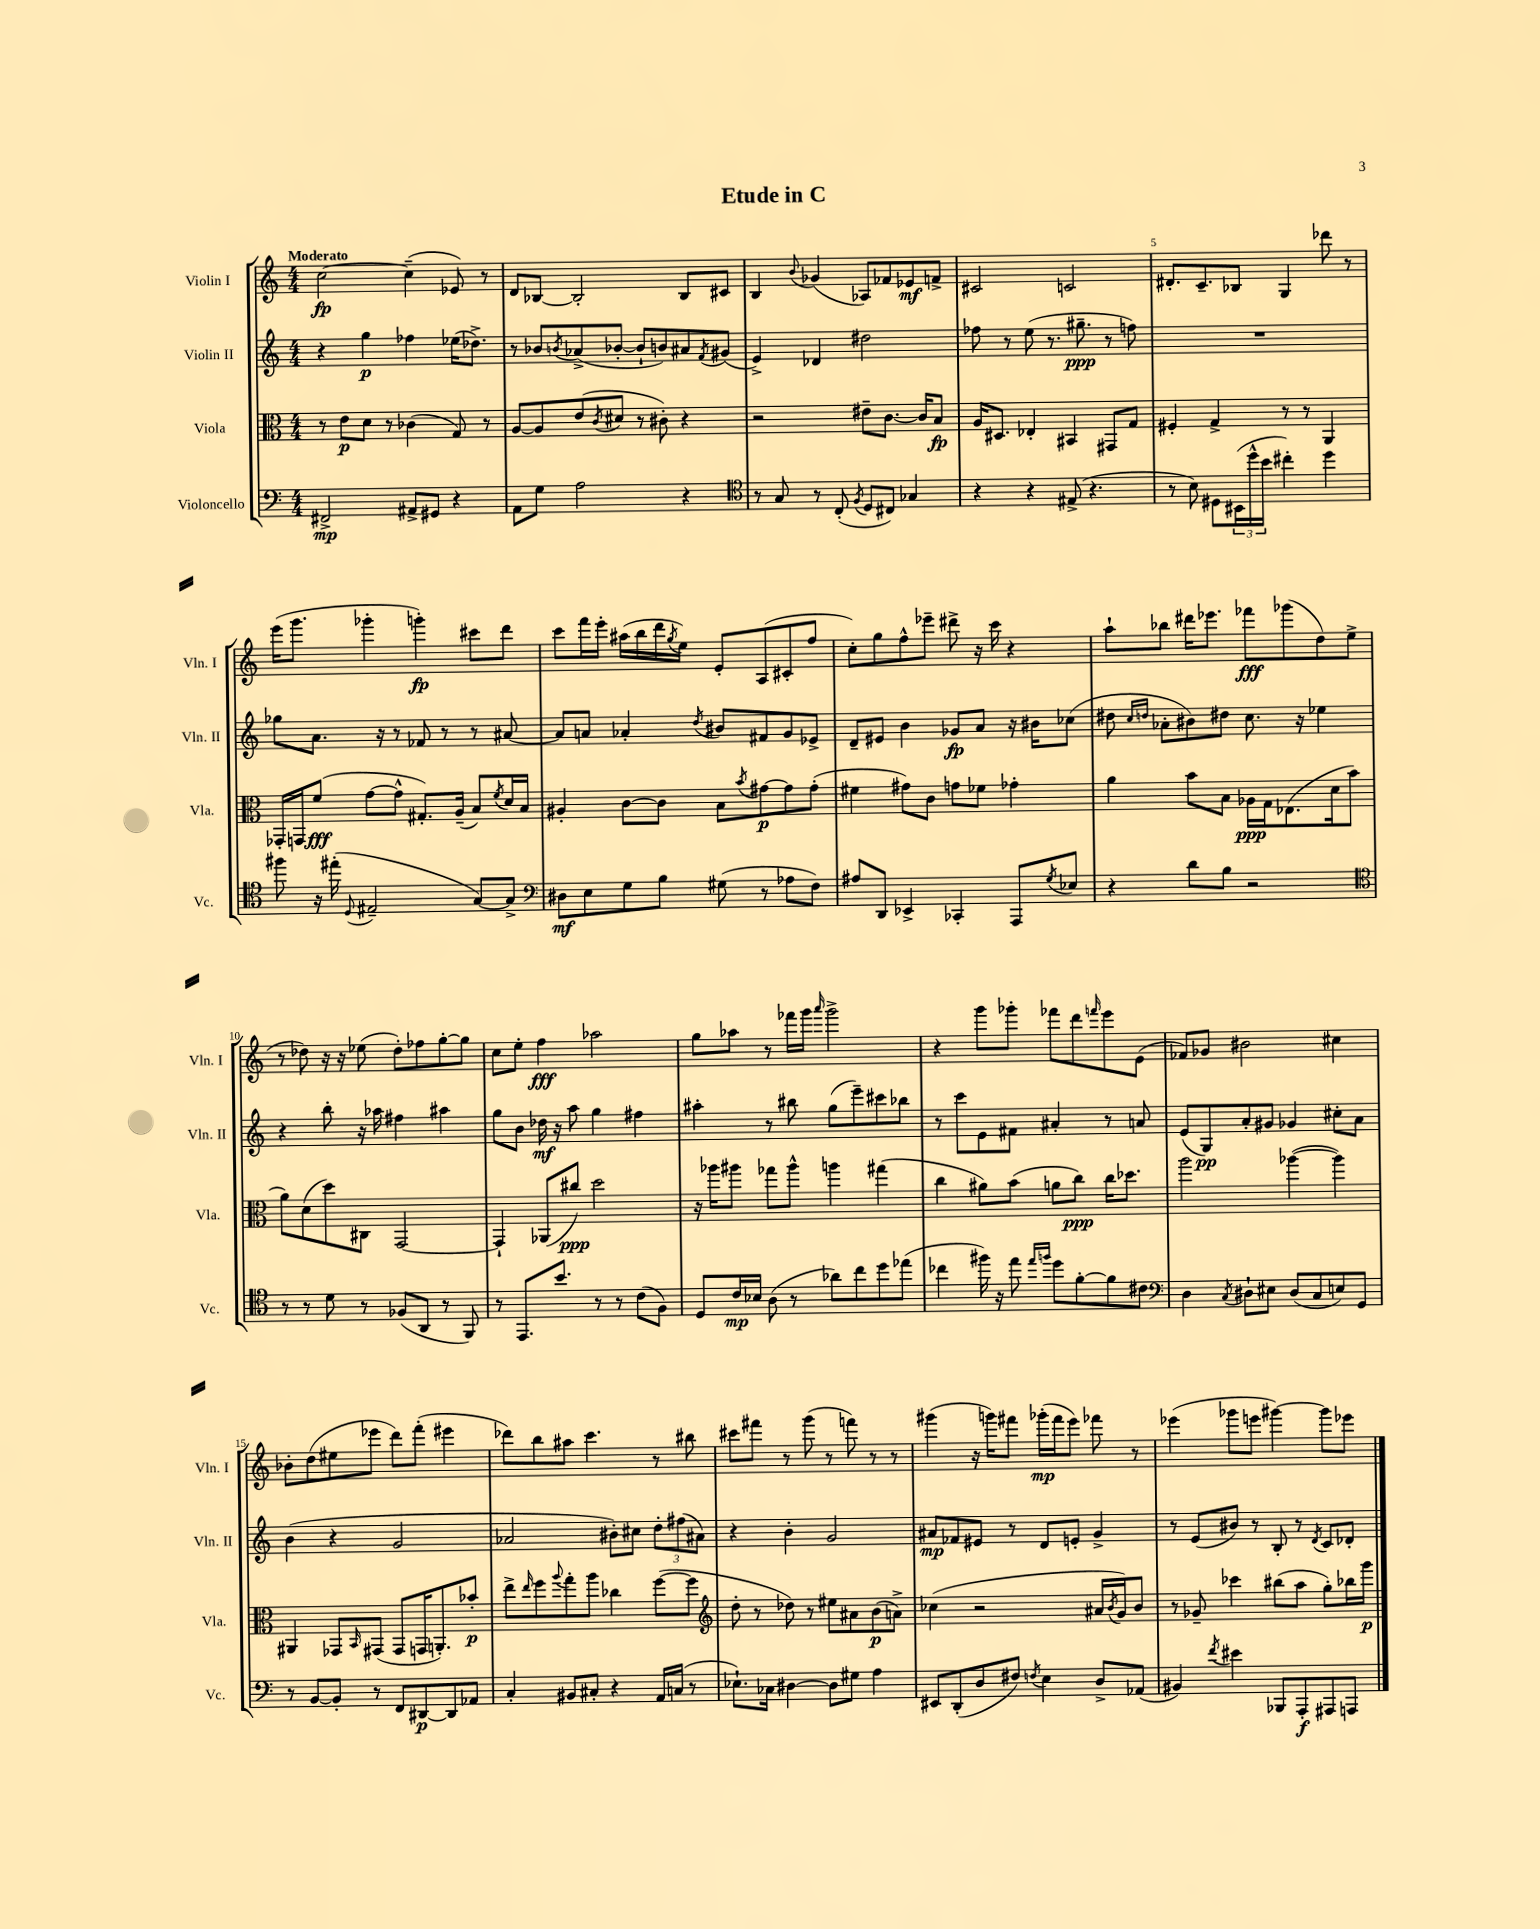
\header { title = "Etude in C" }
<<
\new StaffGroup <<
\new Staff = "s0" \with { instrumentName = "Violin I" shortInstrumentName = "Vln. I" } {
    \clef treble \key c \major \numericTimeSignature \time 4/4 \tempo "Moderato"
    c''2~\fp c''4--( ees'8) r8 |
    d'8 bes8~ bes2-. bes8 cis'8 |
    b4 \appoggiatura { b'8 } ges'4( aes8) fes'8 ees'8\mf f'8-> |
    cis'2 c'2 |
    dis'8.-. c'8.-- bes8 g4 des'''8 r8 |
    e'''16( g'''8. ges'''4-. g'''4-.\fp) cis'''8 d'''8 |
    c'''8 f'''16 e'''16-. ais''16( b''16 d'''16 \acciaccatura { g''8 } e''16) e'8-. a8( cis'8-. f''8 |
    c''8-.) g''8 f''8-^ ees'''8-- dis'''8-> r16 c'''16 r4 |
    a''8-! bes''8 dis'''16 ees'''8. fes'''8\fff ges'''8( d''8) e''8->( |
    r8 des''8) r16 r16 ees''8( des''8-.) fes''8 g''8~-. g''8 |
    c''8 e''8-. f''4\fff aes''2 |
    g''8 aes''8 r8 fes'''16 g'''16 \grace { a'''16 } g'''2-> |
    r4 g'''8 ges'''8-. fes'''8 d'''8 \grace { f'''16 } e'''8 e'8( |
    fes'8) ges'8 bis'2 cis''4 |
    bes'8-. d''8( eis''8 ees'''8 d'''8) f'''8-.( eis'''4 |
    des'''8) b''8 ais''8 c'''4. r8 bis''8 |
    cis'''8 fis'''8 r8 g'''8( r8 f'''8) r8 r8 |
    gis'''4( r16 g'''16) fis'''8 ges'''16-.\mp( fis'''16 e'''8) fes'''8 r8 |
    ees'''4( ges'''8 e'''8 gis'''4~) gis'''8 ees'''8 \bar "|." |
}
\new Staff = "s1" \with { instrumentName = "Violin II" shortInstrumentName = "Vln. II" } {
    \clef treble \key c \major \numericTimeSignature \time 4/4
    r4 g''4\p fes''4 ees''16( des''8.->) |
    r8 bes'8 \acciaccatura { b'8 } aes'8->( bes'8~-. bes'8-! b'8) ais'8 \acciaccatura { f'8 } gis'8( |
    e'4->) des'4 dis''2 |
    fes''8 r8 e''8( r8. gis''8.--\ppp r8 f''8) |
    R1 |
    ges''8 a'8. r16 r8 fes'8 r8 r8 ais'8~ |
    ais'8 a'8 aes'4-. \acciaccatura { d''8 } bis'8 fis'8 g'8 ees'8-> |
    d'8-- eis'8 b'4 ges'8\fp a'8 r16 bis'16 ces''8( |
    dis''8 \grace { c''16 d''16 } aes'8-. bis'8) dis''8 c''8. r16 ees''4 |
    r4 b''8-. r16 aes''16 fis''4 ais''4 |
    g''8 b'8 des''16\mf r16 a''8 g''4 fis''4 |
    ais''4-. r8 bis''8 g''8( e'''8--) cis'''8 bes''8 |
    r8 c'''8 e'8 fis'8 ais'4-. r8 a'8 |
    e'8( g8\pp) a'8-. gis'8 ges'4 cis''8-. a'8 |
    b'4( r4 g'2 |
    aes'2 bis'8-.) cis''8 \tuplet 3/2 { d''8-. fis''8( ais'8) } |
    r4 b'4-. g'2 |
    ais'8\mp fes'8 eis'8 r8 d'8 e'8-. g'4-> |
    r8 e'8( bis'8) r8 b8-. r8 \acciaccatura { d'8 } c'8 des'8-. \bar "|." |
}
\new Staff = "s2" \with { instrumentName = "Viola" shortInstrumentName = "Vla." } {
    \clef alto \key c \major \numericTimeSignature \time 4/4
    r8 e'8\p d'8 r8 ces'4( g8) r8 |
    a8~ a8 e'8( \acciaccatura { c'8 } dis'8 r8 cis'8-.) r4 |
    r2 eis'8-- c'8.~ c'16 b8\fp |
    a16 dis8. ees4-. bis,4 gis,8 g8 |
    fis4-. g4-> r8 r8 a,4 |
    ges,16-. g,16 f'8\fff( g'8~ g'8-^ gis8.-.) a16--( b8) \acciaccatura { f'8 } d'16 b16 |
    ais4-. c'8~ c'8 b8 \acciaccatura { b'8 } gis'8~\p gis'8 gis'8-.( |
    fis'4 gis'8) c'8 g'8 fes'8 ges'4-. |
    a'4 b'8 b8 aes16\ppp g16 ees8.( d'16 b'8 |
    a'8) d'8( d''8) cis8 g,2~ |
    g,4-! aes,8( cis''8\ppp) d''2 |
    r16 aes''16 ais''8 ges''8 ais''8-^ a''4 gis''4( |
    c''4 ais'8) b'8( a'8 c''8\ppp) c''16 des''8. |
    a''2 aes''4~( aes''4) |
    ais,4 ges,8 \grace { b,16 } gis,8( gis,8 g,16 a,8.-.) bes'8-.\p |
    e''8-> \grace { e''16 } f''8 \appoggiatura { a''8 } g''8-. a''8 ces''4 f''8~( f''8 |
    \clef treble d''8-. r8 des''8) r8 eis''8 ais'8 b'8\p( a'8->) |
    ces''4( r2 ais'16 \acciaccatura { b'8 } g'16) b'8 |
    r8 ges'8-- ces'''4 bis''8( a''8 g''8-.) bes''16 g'''16\p \bar "|." |
}
\new Staff = "s3" \with { instrumentName = "Violoncello" shortInstrumentName = "Vc." } {
    \clef bass \key c \major \numericTimeSignature \time 4/4
    fis,2->\mp ais,8-> gis,8 r4 |
    a,8 g8 a2 r4 |
    \clef tenor r8 g8 r8 c8-.( \acciaccatura { f8 } d8 cis8) ges4 |
    r4 r4 eis8->( r4. |
    r8 b8) dis8 \tuplet 3/2 { bis,16( d''16-^ b'16 } cis''4-.) d''4 |
    fis''8 r16 eis''16-.( \appoggiatura { d8 } eis2-- g8~) g8-> |
    \clef bass dis8\mf e8 g8 b8 gis8( r8 aes8 f8) |
    ais8 d,8 ees,4-> ces,4-. a,,8 \acciaccatura { g8 } ees8 |
    r4 d'8 b8 r2 |
    \clef tenor r8 r8 d'8 r8 fes8( a,8 r8 f,8) |
    r8 e,8. b'8. r8 r8 c'8( f8) |
    d8 c'16\mp bes16 a8( r8 aes'8) c''8 d''8 ees''8( |
    ces''4 fis''16) r16 e''8 \grace { e''16 f''16 } d''8 f'8~-. f'8 cis'8 |
    \clef bass d4 \acciaccatura { c8 } dis8-! eis8 dis8( c8 e8) g,8 |
    r8 b,8~ b,8-. r8 f,8 dis,8~\p dis,8 aes,8 |
    c4-. bis,8 cis8-. r4 a,16 c16( r8 |
    ees8.-!) ces16 dis4~ dis8 gis8 a4 |
    eis,8 d,8-.( d8 fis8) \acciaccatura { f8 } e4 d8-> aes,8( |
    bis,4) \acciaccatura { f'8 } eis'4 bes,,8 a,,8-.\f ais,,8 a,,8 \bar "|." |
}
>>
>>
\layout { \context { \Score \override BarNumber.break-visibility = ##(#f #t #t) barNumberVisibility = #(every-nth-bar-number-visible 5) } }
